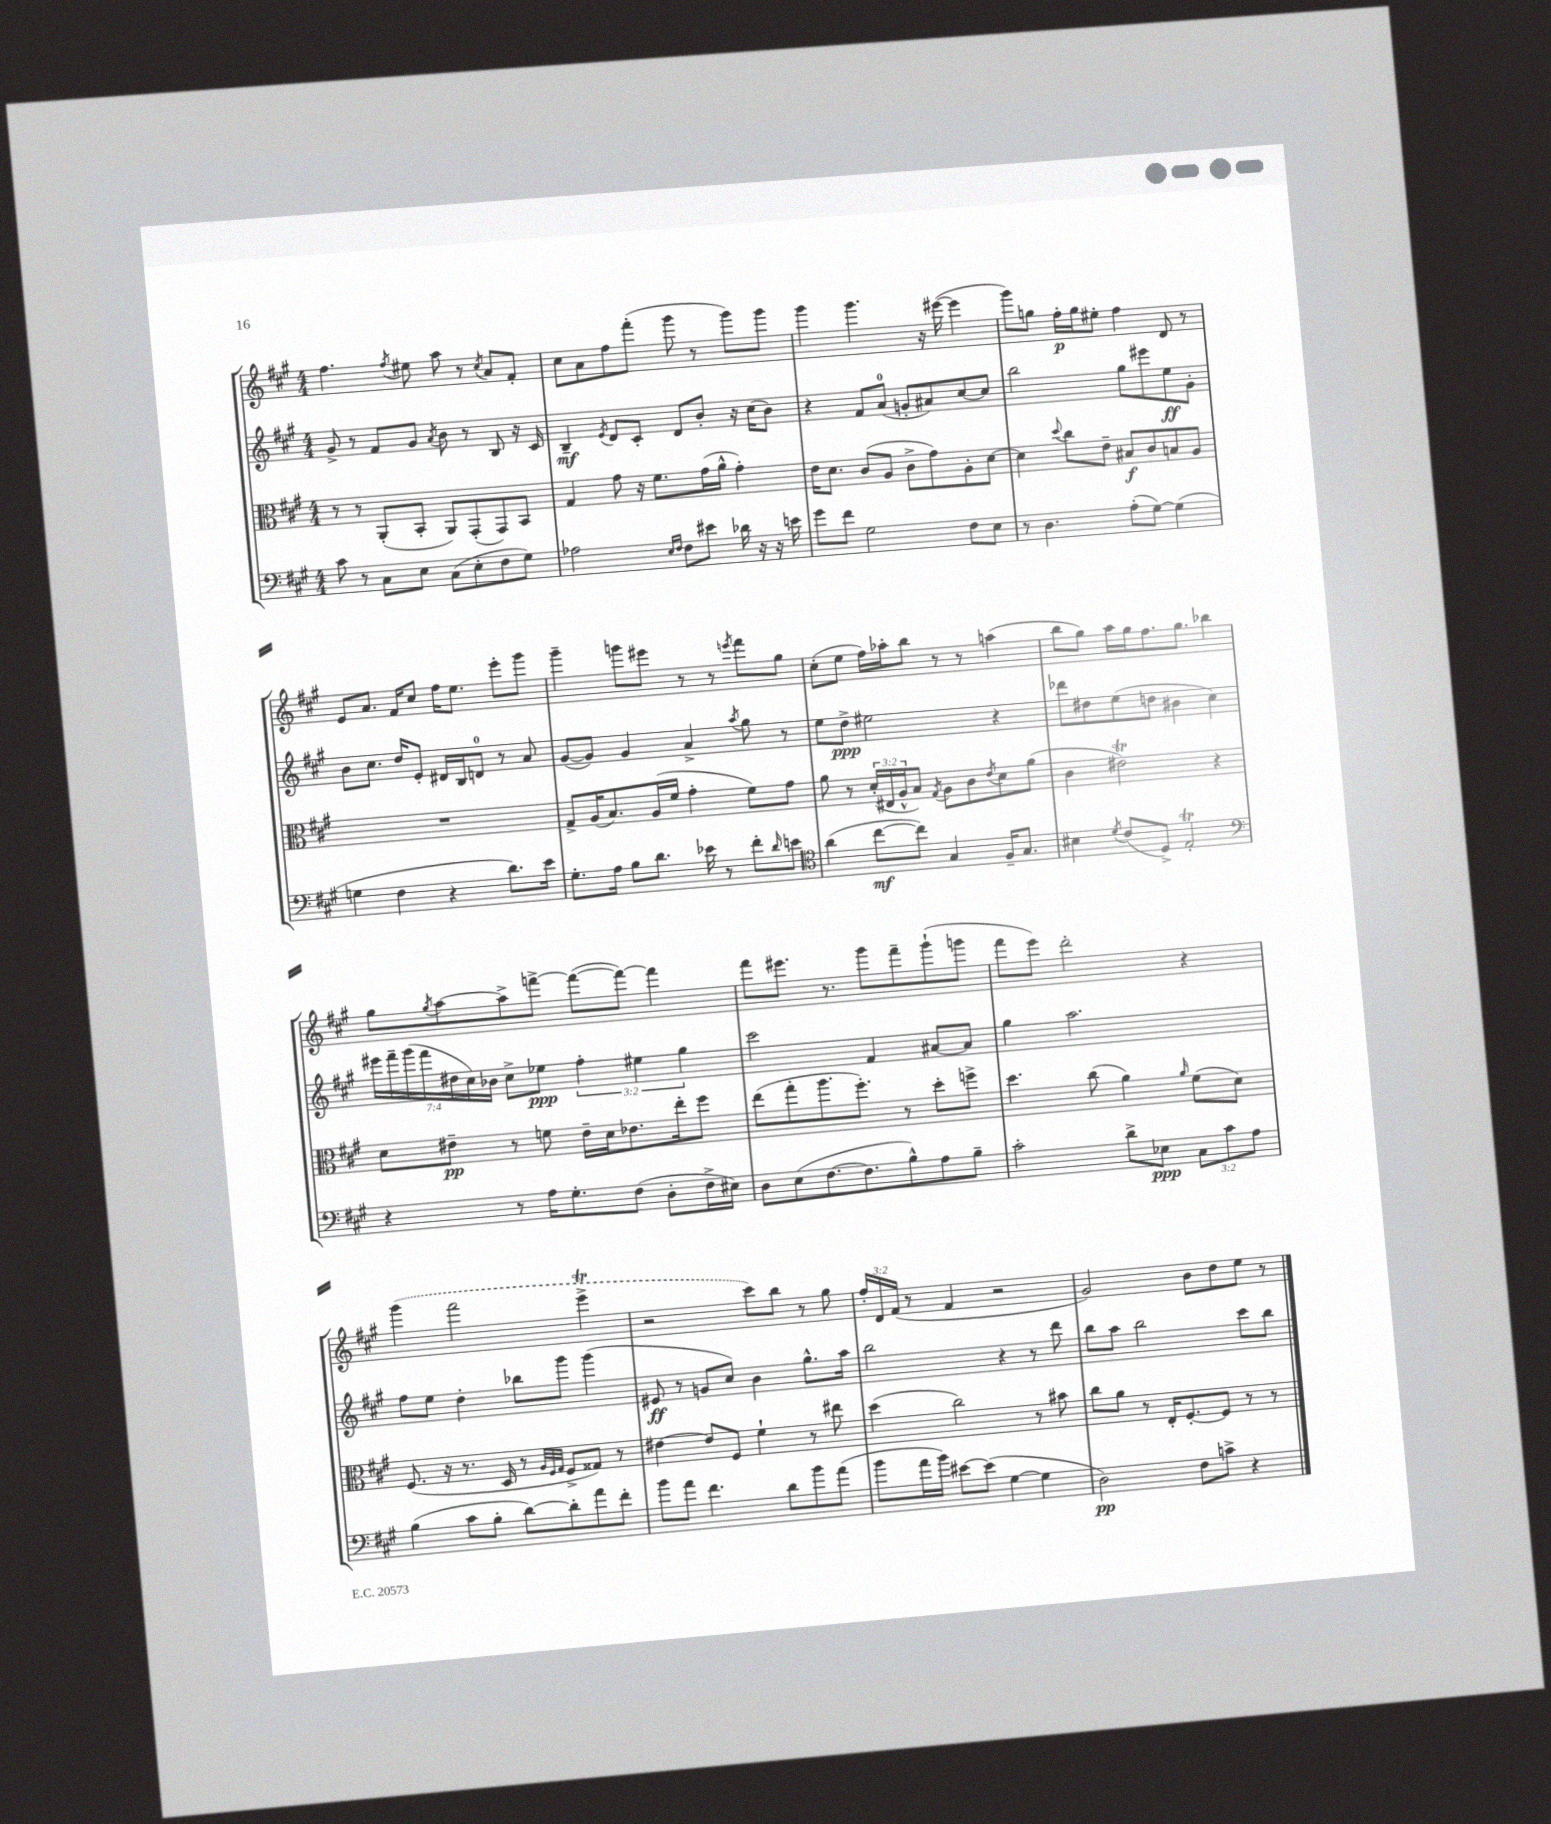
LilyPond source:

<<
\new StaffGroup <<
\new Staff = "s0" {
    \clef treble \key a \major \numericTimeSignature \time 4/4 \override Staff.TupletNumber.text = #tuplet-number::calc-fraction-text
    fis''4. \acciaccatura { fis''8 } eis''8 a''8 r8 \acciaccatura { cis''8 } a'8 fis'8-. |
    cis''8 a'8 fis''8 fis'''8-.( gis'''8 r8 gis'''8) gis'''8 |
    gis'''4 gis'''4. r16 eis'''16~( eis'''4 |
    gis'''8) g''8 fis''16-.\p g''16 eis''8-. fis''4 d'8 r8 |
    e'8 a'8. fis'16 cis''8 fis''16 e''8. e'''8-. gis'''8 |
    gis'''4-- g'''8 eis'''8 r8 r8 \acciaccatura { e'''8 } fis'''8 gis''8 |
    cis''8-.( e''8 fis''16) aes''16-. b''8 r8 r8 a''4( |
    b''8 gis''8) a''16 gis''16 fis''8. gis''8. bes''4 |
    gis''8 \acciaccatura { gis''8 } a''8~ a''8-> f'''8~-> f'''8~( f'''8~) f'''4 |
    fis'''8 eis'''8. r8. gis'''8 fis'''8-- gis'''8-!( g'''8 |
    fis'''8 e'''8) d'''2-. r4 |
    \once \slurDashed gis'''4( fis'''2 e'''4->\trill |
    r2 cis'''8) b''8 r8 gis''8 |
    \tuplet 3/2 { fis''16-. d'16 fis'16( } r8 fis'4 r2 |
    gis'2) b'8 d''8 e''8 r8 \bar "|." |
}
\new Staff = "s1" {
    \clef treble \key a \major \numericTimeSignature \time 4/4 \override Staff.TupletNumber.text = #tuplet-number::calc-fraction-text
    gis'8-> r8 fis'8 gis'8 \acciaccatura { a'8 } b'8 r8 b8 r16 cis'16 |
    b4--\mf \acciaccatura { e'8 } d'8 cis'8-. d'8 b'8-. r16 cis''16( b'8) |
    r4 fis'8 a'8-0( g'8-. ais'8) cis''8~ cis''8 |
    b''2 gis''8 eis'''8 e''8\ff gis'8-. |
    b'8 cis''8. d''16 e'8-. dis'16 b16 d'8-0 r8 a'8 |
    gis'8~( gis'8) gis'4 a'4-> \acciaccatura { a''8 } gis''8 r8 |
    e''8 d''8->\ppp eis''2 r4 |
    des'''8 dis''8 e''8( d''8 bis'4 cis''4) |
    \tuplet 7/4 { eis'''16 fis'''16-- gis'''16( fis'''16 dis''16 cis''16) bes'16 } cis''8-> ees''8\ppp \tuplet 3/2 { fis''4-. eis''4 gis''4 } |
    cis'''2 fis'4 ais'8~ ais'8 |
    gis''4 a''2. |
    fis''8 e''8 d''4-. bes''8 gis'''8 gis'''4( |
    eis'8\ff r8 g'8 cis''8) b'4 gis''8.-^ a''16 |
    b''2 r4 r8 d'''8 |
    b''8 a''8 b''2 cis'''8 b''8 \bar "|." |
}
\new Staff = "s2" {
    \clef alto \key a \major \numericTimeSignature \time 4/4 \override Staff.TupletNumber.text = #tuplet-number::calc-fraction-text
    r8 r8 a,8-.( b,8-. a,8) gis,8-.( gis,8) b,8 |
    gis4 gis'8 r16 fis'8. gis'16( a'16-^ gis'4-.) |
    e'16 d'8. cis'8( a8 cis'8-> gis'8) a8-. d'8~ |
    d'4 \appoggiatura { d''8 } cis''8 e'8-- bis8\f cis'8 b8 a8 |
    R1 |
    gis8-> a16( b8.) a16( fis'16 gis'4-. fis'8) gis'8 |
    a'8 r8 \tuplet 3/2 { d'16-.( eis16 a16-^ } b8) \acciaccatura { gis8 } a8 cis'8 \acciaccatura { e'8 } d'8 a'8( |
    cis'4 eis'2\trill) r4 |
    d'8 eis'8--\pp r8 f'8 eis'16-- d'16 ees'8. e''16-. fis''8 |
    e''8( gis''8-. a''8. fis''8.-.) r8 d''8-. f''8-> |
    d''4. cis''8( a'4) \grace { a'16 } fis'8( d'8) |
    fis8.( r16 r8. d16 r8 \grace { a32 fis32 gis32 } fis8-> gisis8) r8 |
    eis'4~ eis'8 fis8 fis'4-! r8 eis''8 |
    d''4( cis''2) r8 bis'8 |
    cis''8 a'8 r8 e16-. fis8.~-. fis8 r8 r8 \bar "|." |
}
\new Staff = "s3" {
    \clef bass \key a \major \numericTimeSignature \time 4/4 \override Staff.TupletNumber.text = #tuplet-number::calc-fraction-text
    cis'8 r8 cis8 e8 cis8( e8-. fis8 gis8) |
    aes2 \grace { e16 fis16 } fis8 eis'8 des'16 r16 r16 e'16 |
    gis'8 fis'8 gis2 fis8 e8 |
    r8 d4. a8-.( gis8~) gis4( |
    g4 fis4 r4 d'8.) e'16 |
    gis8.-. a16 b8 d'8. ees'16 r8 fis'8-. \grace { d'16 } e'8 |
    \clef tenor a'4( cis''8~\mf cis''8) gis4 fis16-- gis8. |
    bis4 \acciaccatura { d'8 } cis'8( d8->) e2-.\trill |
    \clef bass r4 r8 a16 gis8.-. fis8( d8-. fis16-> eis16) |
    d8 e8( fis8.~ fis8. b8-^) a8 b8-- |
    cis'2-. d'8-> ees8\ppp \tuplet 3/2 { cis8 cis'8 a8 } |
    b4( cis'8 b8-. d'8~) d'8-. a'8 fis'8-. |
    b'8 a'8 fis'4. d'8 b'8 a'8( |
    b'8 a'16 b'16) eis'8~ eis'8( gis4~ gis4 |
    d2\pp) fis8 c'8-> r4 \bar "|." |
}
>>
>>
\layout { \context { \Score \remove "Bar_number_engraver" } }
